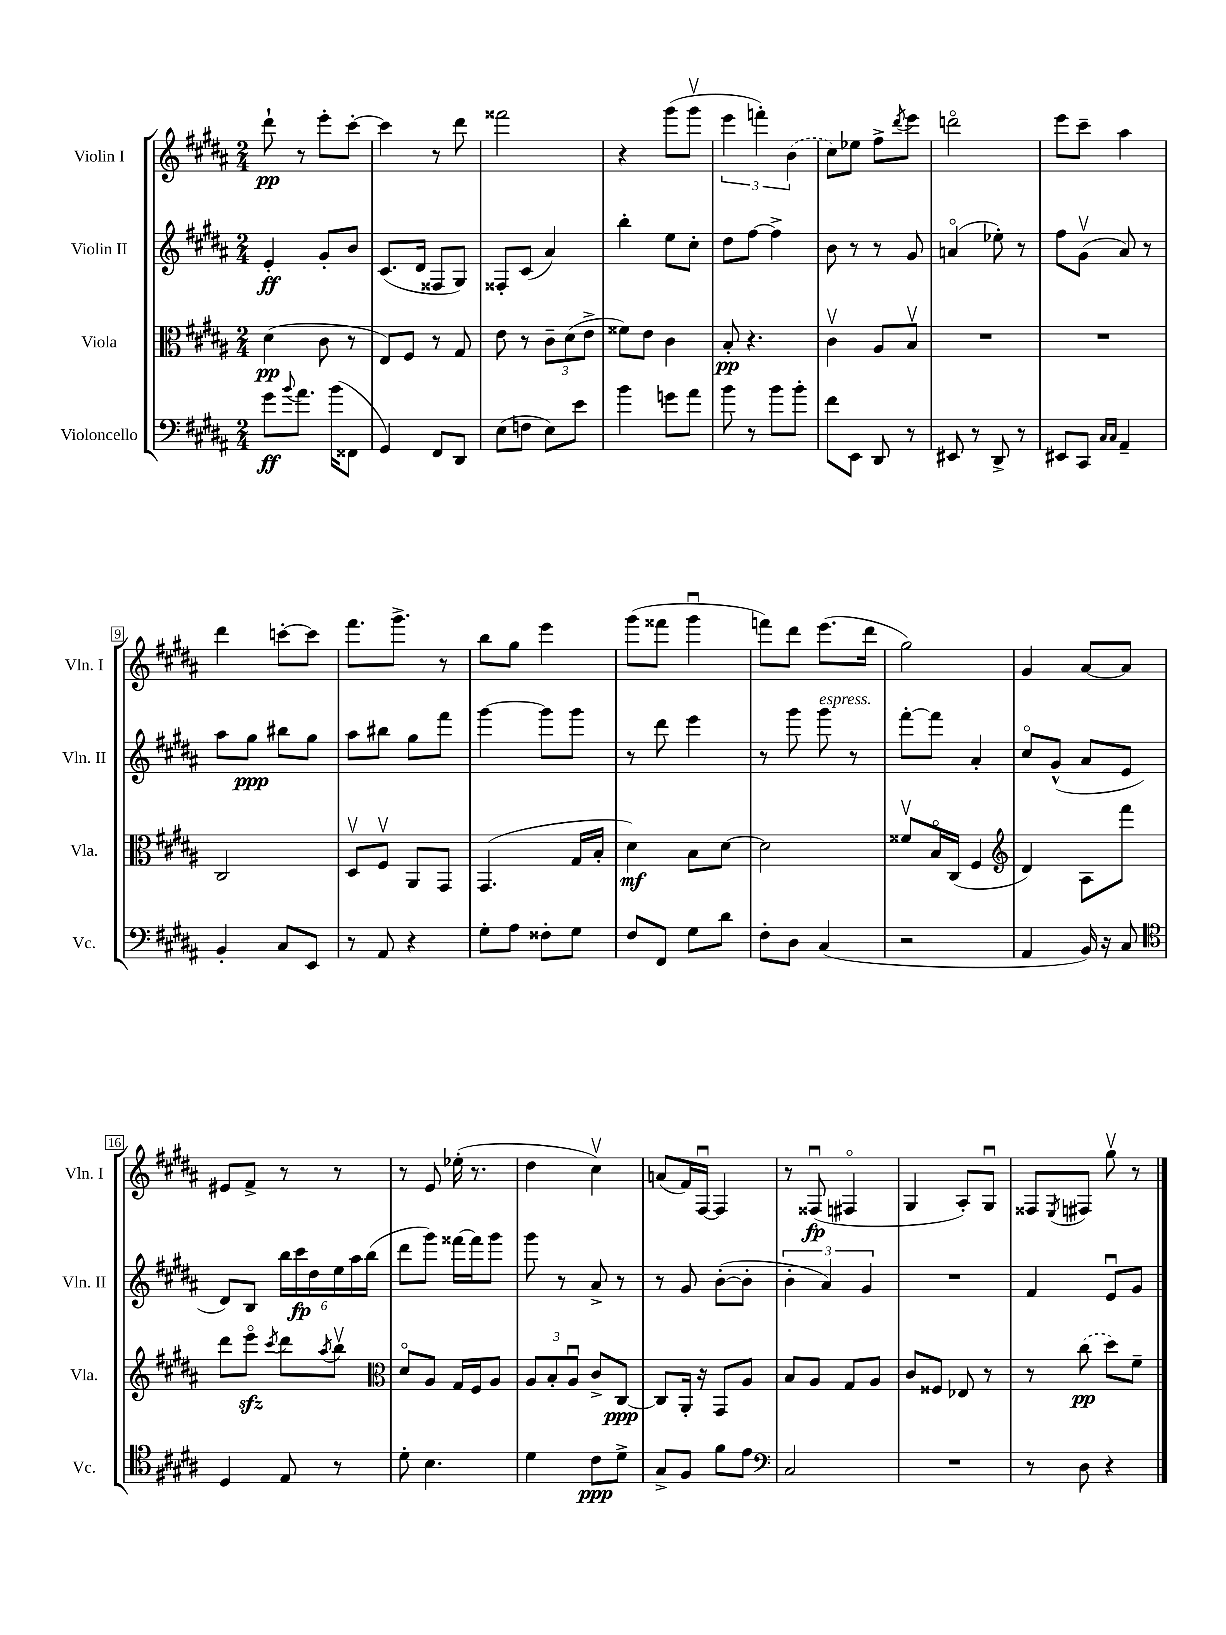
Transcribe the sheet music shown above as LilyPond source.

<<
\new StaffGroup <<
\new Staff = "s0" \with { instrumentName = "Violin I" shortInstrumentName = "Vln. I" } {
    \clef treble \key b \major \numericTimeSignature \time 2/4
    dis'''8-!\pp r8 e'''8-. cis'''8~-. |
    cis'''4 r8 dis'''8 |
    fisis'''2 |
    r4 gis'''8( gis'''8\upbow |
    \tuplet 3/2 { e'''4 f'''4-.) \once \slurDashed b'4( } |
    cis''8) ees''8 fis''8-> \acciaccatura { dis'''8 } e'''8 |
    d'''2\flageolet |
    e'''8 cis'''8-- ais''4 |
    dis'''4 c'''8~-. c'''8 |
    fis'''8. gis'''8.-> r8 |
    b''8 gis''8 e'''4 |
    gis'''8( fisis'''8 gis'''4\downbow |
    f'''8) dis'''8 e'''8.( dis'''16 |
    gis''2) |
    gis'4 ais'8~ ais'8 |
    eis'8 fis'8-> r8 r8 |
    r8 e'8 ees''16-.( r8. |
    dis''4 cis''4\upbow) |
    a'8( fis'16) fis16~\downbow fis4 |
    r8 fisis8\downbow\fp( fis4\flageolet |
    gis4 ais8-.) gis8\downbow |
    fisis8 \acciaccatura { e8 } fis8 gis''8\upbow r8 \bar "|." |
}
\new Staff = "s1" \with { instrumentName = "Violin II" shortInstrumentName = "Vln. II" } {
    \clef treble \key b \major \numericTimeSignature \time 2/4
    e'4-.\ff gis'8-. b'8 |
    cis'8.( dis'16 fisis8 gis8) |
    fisis8-. cis'8( ais'4) |
    b''4-. e''8 cis''8-. |
    dis''8 fis''8~ fis''4-> |
    b'8 r8 r8 gis'8 |
    a'4\flageolet( ees''8-.) r8 |
    fis''8 gis'8\upbow( ais'8) r8 |
    ais''8 gis''8\ppp bis''8 gis''8 |
    ais''8 bis''8 gis''8 fis'''8 |
    gis'''4~ gis'''8 gis'''8 |
    r8 dis'''8 e'''4 |
    r8 gis'''8 gis'''8^\markup { \italic "espress." } r8 |
    fis'''8~-. fis'''8 ais'4-. |
    cis''8\flageolet gis'8-^( ais'8 e'8 |
    dis'8) b8 \tuplet 6/4 { b''16 cis'''16\fp dis''16 e''16 ais''16 b''16( } |
    dis'''8 gis'''8) fisis'''16~ fisis'''16 gis'''8 |
    gis'''8 r8 ais'8-> r8 |
    r8 gis'8 b'8~-.( b'8-. |
    \tuplet 3/2 { b'4-. ais'4) gis'4 } |
    R2 |
    fis'4 e'8\downbow gis'8 \bar "|." |
}
\new Staff = "s2" \with { instrumentName = "Viola" shortInstrumentName = "Vla." } {
    \clef alto \key b \major \numericTimeSignature \time 2/4
    dis'4\pp( cis'8 r8 |
    e8) fis8 r8 gis8 |
    e'8 r8 \tuplet 3/2 { cis'8-- dis'8( e'8-> } |
    fisis'8) e'8 cis'4 |
    b8-.\pp r4. |
    cis'4\upbow ais8 b8\upbow |
    R2 |
    R2 |
    cis2 |
    dis8\upbow fis8\upbow ais,8 gis,8 |
    gis,4.( gis16 b16-. |
    dis'4\mf) b8 dis'8~ |
    dis'2 |
    fisis'8\upbow b16\flageolet cis16( fis4 |
    \clef treble dis'4) ais8 fis'''8 |
    dis'''8 e'''8\flageolet\sfz \acciaccatura { cis'''8 } dis'''8 \acciaccatura { ais''8 } b''8\upbow |
    \clef alto dis'8\flageolet ais8 gis16 fis16 ais8 |
    \tuplet 3/2 { ais8 b8-. ais8\downbow } cis'8-> cis8~\ppp |
    cis8 ais,16-. r16 gis,8 ais8 |
    b8 ais8 gis8 ais8 |
    cis'8 fisis8 ees8 r8 |
    r8 \once \slurDashed cis''8\pp( dis''8) fis'8-- \bar "|." |
}
\new Staff = "s3" \with { instrumentName = "Violoncello" shortInstrumentName = "Vc." } {
    \clef bass \key b \major \numericTimeSignature \time 2/4
    gis'8\ff \appoggiatura { b'8 } ais'8. b'16( fisis,8 |
    gis,4) fis,8 dis,8 |
    e8( f8 e8) e'8 |
    b'4 g'8 ais'8 |
    b'8 r8 b'8 b'8-. |
    fis'8 e,8 dis,8 r8 |
    eis,8 r8 dis,8-> r8 |
    eis,8 cis,8 \grace { cis16 cis16 } ais,4-- |
    b,4-. cis8 e,8 |
    r8 ais,8 r4 |
    gis8-. ais8 fisis8-. gis8 |
    fis8 fis,8 gis8 dis'8 |
    fis8-. dis8 cis4( |
    r2 |
    ais,4 b,16) r16 cis8 |
    \clef tenor dis4 e8 r8 |
    dis'8-. b4. |
    dis'4 cis'8\ppp dis'8-> |
    gis8-> fis8 fis'8 e'8 |
    \clef bass cis2 |
    R2 |
    r8 dis8 r4 \bar "|." |
}
>>
>>
\layout { \context { \Score \override BarNumber.stencil = #(make-stencil-boxer 0.1 0.3 ly:text-interface::print) } }
